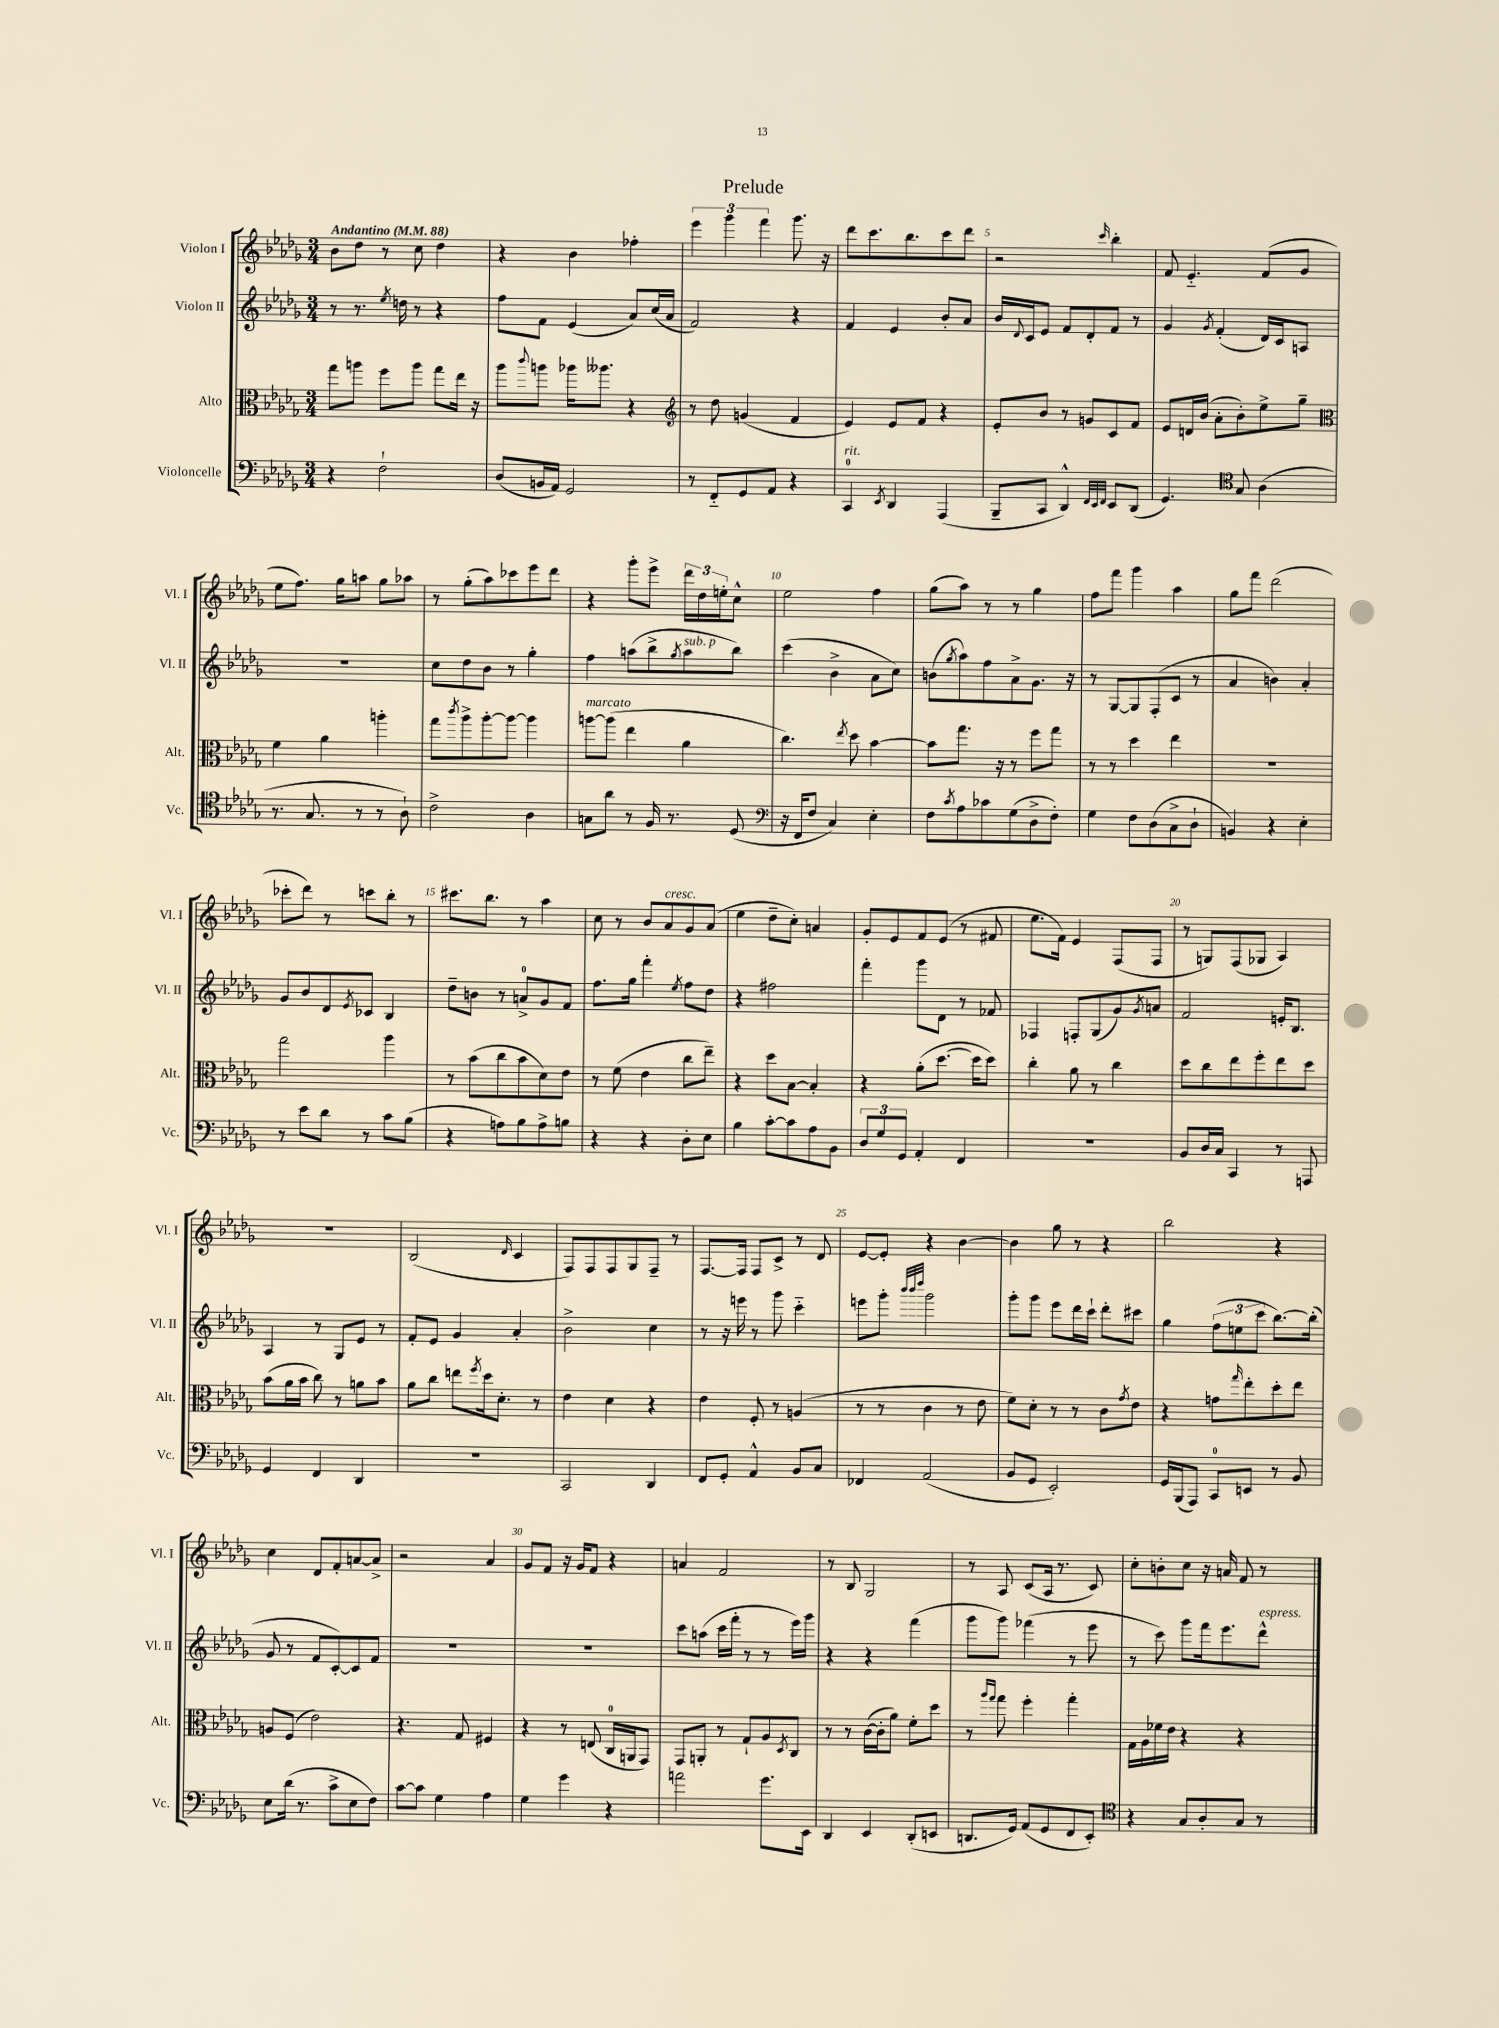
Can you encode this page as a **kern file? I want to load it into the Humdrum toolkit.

**kern	**kern	**kern	**kern
*staff4	*staff3	*staff2	*staff1
*clefF4	*clefC3	*clefG2	*clefG2
*k[b-e-a-d-g-]	*k[b-e-a-d-g-]	*k[b-e-a-d-g-]	*k[b-e-a-d-g-]
*M3/4	*M3/4	*M3/4	*M3/4
*MM88	*MM88	*MM88	*MM88
4r	8gg-\L	8r	8b-\L
.	8aa\J	8.r	8dd-\J
2F`\	8ff\L	.	8r
.	.	8qee-/	.
.	.	16dd\	.
.	8aa\J	8r	8cc\
.	8gg-\L	4r	4dd-\
.	16ee-\Jk	.	.
.	16r	.	.
=	=	=	=
(8D-/L	8aa-\L	8ff\L	4r
.	8qqccc/	.	.
16BB/L	8aa\J	8f\J	.
16AA-/JJ)	.	.	.
2GG-/	16aa-\LK	(4e-/	4b-\
.	8.aa--\J	.	.
.	4r	8a-/L)	4ff-'\
.	.	(16cc/L	.
.	.	16a-/JJ	.
=	=	=	=
*	*clefG2	*	*
8r	8r	2f/)	6eee-\
8FF'~/L	8dd-\	.	.
.	.	.	6ggg-\
8GG-/	(4g/	.	.
.	.	.	6fff\
8AA-/J	.	.	.
4r	4f/	4r	8.ggg-\
.	.	.	16r
=	=	=	=
4CC/	4e-/)	4f/	8ddd-\L
.	.	.	8.ccc\
8qEE-/	.	.	.
4DD-/	8e-/L	4e-/	.
.	.	.	8.bb-\
.	8f/J	.	.
(4AAA-/	4r	8b-'/L	8ccc\
.	.	8a-/J	8ddd-\J
=	=	=	=
8BBB-~/L	8e-'/L	16b-/LL	2r
.	.	8qqd-/	.
.	.	16c/J	.
8CC/J	8b-/J	8e-/J	.
4DD-^^/)	8r	8f/L	.
.	8g/L	8d-'/	.
32qqFF/LLL	.	.	.
32qqEE-/	.	.	.
32qqFF/JJJ	.	.	16qqccc/
8EE-/L	8c/	8f/J	4bb-'\
(8DD-/J	8f/J	8r	.
=	=	=	=
4.GG-/)	8e-/L	4g-/	8f/
.	16d/L	.	4.e-'~/
.	(16b-/JJ	.	.
.	.	8qg-/	.
.	8a-'\L	(4f'/	.
*clefC4	*	*	*
8G-/	8b-'\)	.	.
(4A-\	8ee-^\	16d-/LL)	(8f/L
.	.	16c/J	.
.	8gg-~\J	8A/J	8g-/J
=	=	=	=
*	*clefC3	*	*
8.r	4f\	2.r	8ee-\L
.	.	.	8.ff\J)
8.G-/	.	.	.
.	4a-\	.	.
.	.	.	16gg-\LK
8r	.	.	8aa\J
8r	4aa'\	.	8gg-\L
8A-`\)	.	.	8aa-\J
=	=	=	=
2c^\	8gg-\L	8cc\L	8r
.	8qccc/	.	.
.	8aa-^\	8dd-\	(8gg-'\L
.	[8aa-'\	8b-\J	8aa-\)
.	8aa-\_J	8r	8ccc-\
4A-\	4aa-\]	4gg-'\	8eee-\
.	.	.	8ddd-\J
=	=	=	=
8G\L	[8aa\L	4ff\	4r
8a-\J	(8aa\]J	.	.
8r	4ee-\	(8aa\L	8ggg-'\L
16F/	.	8bb-^\	8eee-^\J
8.r	.	.	.
.	.	8qgg-/	.
.	4a-\	8aa\	24ddd-\LL
.	.	.	24dd-\
.	.	.	24ee'\J
(8D-/	.	8bb-\J)	8cc^^\J
=	=	=	=
*clefF4	*	*	*
16r	4.cc\)	(4ccc\	2ee-\
16FF/LK	.	.	.
8F/J	.	.	.
4C/)	.	4b-^\	.
.	8qee-/	.	.
.	8dd-\	.	.
4E-'\	[4b-\	8a-\L	4ff\
.	.	8cc\J)	.
=	=	=	=
8F\L	8b-\]L	(8b\L	(8gg-\L
8qc/	.	8qgg-/	.
8A-\	8.gg-\J	8aa-\)	8aa-\J)
8c-\	.	8ff\	8r
.	16r	.	.
(8G-\	8r	8a-^\	8r
8D-^\	8ff\L	8.g-\J	4gg-\
8F'\J)	8gg-\J	.	.
.	.	16r	.
=	=	=	=
4G-\	8r	8r	8ff\L
.	8r	[8G-/L	8fff\J
8F\L	4dd-\	8G-/]	4ggg-\
(8D-\	.	(8F'/	.
8C^\	4ee-\	8c/J	4aa-\
8D-`\J	.	8r	.
=	=	=	=
4BB/)	2.r	4a-/	8gg-\L
.	.	.	8fff\J
4r	.	4b\)	(2ddd-\
4E-'\	.	4a-'/	.
=	=	=	=
8r	2gg-\	8g-/L	8ccc-'\L
8e-\L	.	8b-/	8ddd-\J)
8d-\J	.	8d-/	8r
.	.	8qe-/	.
8r	.	8c-/J	8ccc\L
8c\L	4aa-\	4B-/	8bb-'\J
(8B-\J	.	.	8r
=	=	=	=
4r	8r	8dd-~\L	8.ccc#\L
.	(8b-\L	8b\J	.
.	.	.	8.bb-\J
8A\L)	8cc\	8r	.
8B-\	8b-\	8a^/L	8r
8A^\	8d-\)	8g-/	4aa-\
8B\J	8e-\J	8f/J	.
=	=	=	=
4r	8r	8.ff\L	8cc\
.	(8f\	.	8r
.	.	16gg-\Jk	.
4r	4e-\	4fff'\	8b-/L
.	.	.	8a-/
.	.	8qee-/	.
8D-'\L	8cc\L	8ff\L	8g-/
8E-\J	8ee-~\J)	8dd-\J	(8a-/J
=	=	=	=
4B-\	4r	4r	4ee-\
[8c'\L	8dd-\L	2ff#\	8dd-~\L
8c\]	[8B-\J	.	8cc'\J)
8A-\	4B-'/]	.	4a/
8BB-\J	.	.	.
=	=	=	=
12D-/L	4r	4fff'\	8g-'/L
12G-/	.	.	.
.	.	.	8e-/
12GG-/J	.	.	.
4AA-'/	(8a-'\L	8ggg-\L	8f/
.	[8.dd-\J	8d-\J	(8e-/J
4FF/	.	8r	8r
.	16dd-\]LK	.	.
.	8dd-\J)	8f-/	8f#/
=	=	=	=
2.r	4cc'\	4F-/	8.ee-\L
.	.	.	16f\Jk)
.	8a-\	8F'/L	4e-/
.	8r	(8G-/	.
.	4cc\	8g-/)	(8F/L
.	.	8qg-/	.
.	.	8a/J	8F/J
=	=	=	=
8BB-/L	8dd-\L	2f/	8r
16D-/L	8cc\	.	8G/L)
16C/JJ	.	.	.
4CC/	8ee-\	.	(8F/
.	8ff'\	.	8G-/J
8r	8ee-\	16e'/LK	4A-/)
.	.	8.B-/J	.
8AAA/	8dd-\J	.	.
=	=	=	=
4GG-/	(8b-\L	4A-/	2.r
.	16a-\L	.	.
.	16b-\JJ	.	.
4FF/	8cc\)	8r	.
.	8r	8G-/L	.
4DD-/	8a\L	8e-/J	.
.	8b-\J	8r	.
=	=	=	=
2.r	8a-\L	8f'/L	(2B-/
.	8cc\J	8e-/J	.
.	8ee\L	4g-/	.
.	8qff/	.	.
.	16dd-\k	.	.
.	8.d-'\J	.	.
.	.	.	16qqd-/
.	.	4a-'/	4c/
.	8r	.	.
=	=	=	=
2CC/	4e-\	2b-^\	8F/L)
.	.	.	8F/
.	4d-\	.	8F/
.	.	.	8G-/
4DD-/	4r	4cc\	8F~/J
.	.	.	8r
=	=	=	=
8FF/L	4e-\	8r	[8.F/L
8GG-'/J	.	16r	.
.	.	16eee\	16F/]Jk
4AA-^^/	8F'/	8r	8F/L
.	8r	8ggg-\	8c^/J
8BB-/L	(4A/	4ccc'~\	8r
8C/J	.	.	8d-/
=	=	=	=
4FF-/	8r	8eee\L	[8e-/L
.	8r	8ggg-'\J	8e-'/]J
.	.	32qqbbb-/LLL	.
.	.	32qqbbb-/	.
.	.	32qqdddd-/JJJ	.
(2AA-/	4c\	2ggg-\	4r
.	8r	.	[4b-\
.	8e-\	.	.
=	=	=	=
8BB-/L	8f\L)	8ggg-'\L	4b-\]
8GG-/J	8d-'\J	8ggg-\J	.
2EE-'/)	8r	8eee-\L	8gg-\
.	8r	16ddd-\L	8r
.	.	16ccc`\JJ	.
.	8c\L	8ddd-'\L	4r
.	8qg-/	.	.
.	8e-\J	8ccc#\J	.
=	=	=	=
16GG-/LL	4r	4gg-\	2bb-\
(16BBB-/J	.	.	.
8AAA-/J)	.	.	.
8CC/L	8g\L	(12ff\L	.
.	.	12ee\	.
.	16qqgg-/	.	.
8EE/J	8ee-'\	.	.
.	.	12ccc\J	.
8r	8dd-'\	[8.bb-\L)	4r
8BB-/	8ee-\J	.	.
.	.	(16bb-'\]Jk	.
=	=	=	=
8E-\L	8A/L	8g-/	4cc\
(16d-\Jk	(8F/J	8r	.
8.r	.	.	.
.	2e-\)	8f/L	8d-/L
8c^\L	.	[8c'/)	8f'/
8E-\	.	8c/]	[8a/
8F\J)	.	8f/J	8a^/]J
=	=	=	=
[8c\L	4.r	2.r	2r
8c\]J	.	.	.
4G-\	.	.	.
.	8G-/	.	.
4A-\	4F#/	.	4a-/
=	=	=	=
4G-\	4r	2.r	8g-/L
.	.	.	8f/J
4g-\	8r	.	16r
.	.	.	16g-/LK
.	(8E/	.	8f/J
4r	16C/LL	.	4r
.	16AA/J	.	.
.	8GG-/J)	.	.
=	=	=	=
2a\	8GG-/L	8ccc\L	4a/
.	8AA'/J	(8aa\J	.
.	8r	16ccc\LL	2f/
.	.	16fff'\JJ	.
.	8G-`/L	8r	.
8.g-\L	8A-/	8r	.
.	8qD-/	.	.
.	8C/J	16eee-\LL)	.
16EE-\Jk	.	16ggg-\JJ	.
=	=	=	=
4DD-/	8r	4r	8r
.	8r	.	8B-/
4EE-/	([16c\LL	4r	2G-/
.	16c'\]J	.	.
.	8a-\J)	.	.
(8DD-'/L	8f'\L	(4fff\	.
8EE/J	8dd-\J	.	.
=	=	=	=
8.DD/L	8r	8ggg-\L	8r
.	16qqaa-/LL	.	.
.	16qqgg-/JJ	.	.
.	8gg-\	8ggg-\J)	8A-/
16GG-/Jk)	.	.	.
(8AA-/L	4ff'\	(4fff-\	(8c/L
8GG-/	.	.	16A-/Jk
.	.	.	8.r
8FF/	4gg-'\	8r	.
8EE-'/J)	.	8eee-\	8c/)
=	=	=	=
*clefC4	*	*	*
4r	16G-\LL	8r	8cc'\L
.	16A-\	.	.
.	16f-\	8ccc\)	8b'\
.	16e-\JJ	.	.
8G-/L	4r	8ggg-\L	8cc\J
8A-'/	.	16fff\k	16r
.	.	8.eee-\	16a/
8G-/J	4r	.	8f/
8r	.	8ddd-^^\J	8r
==	==	==	==
*-	*-	*-	*-
